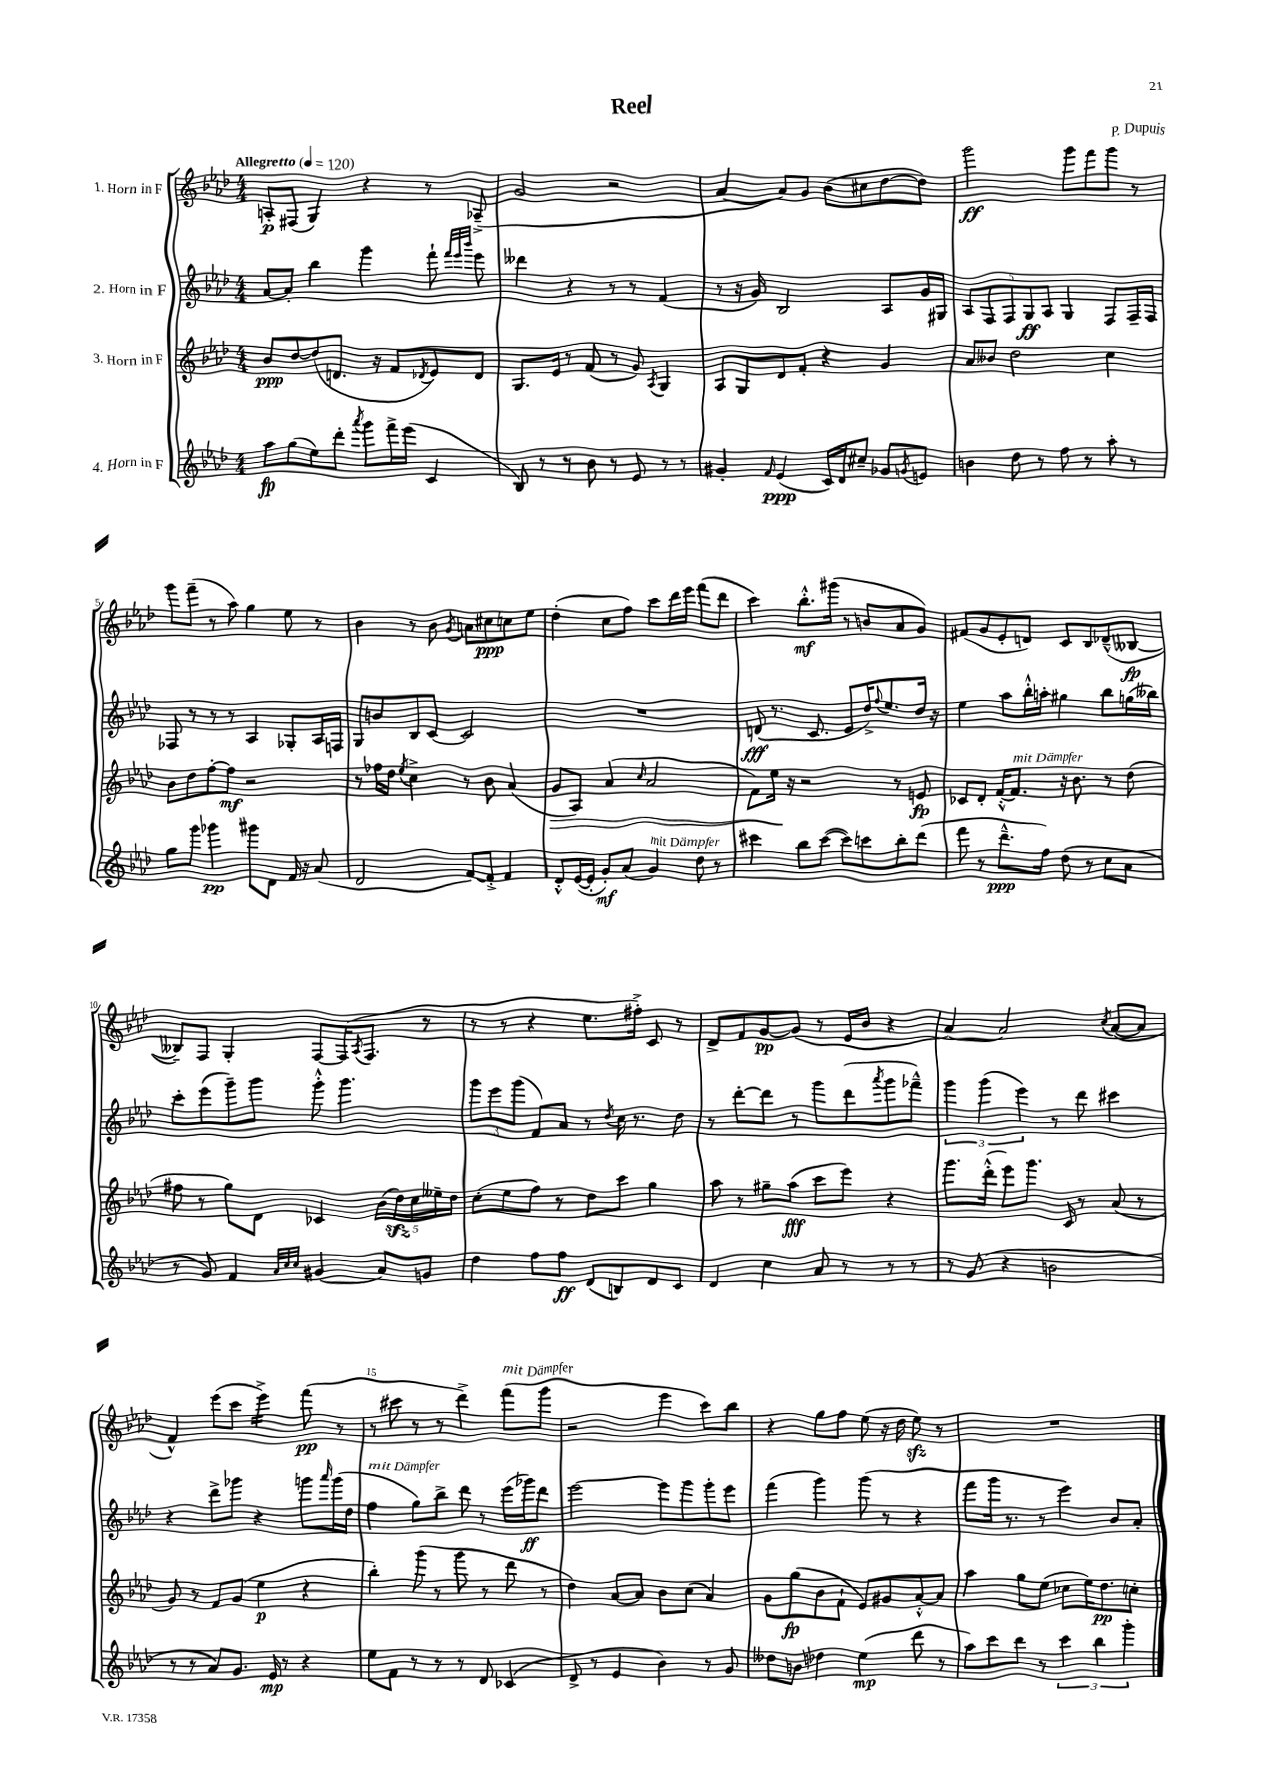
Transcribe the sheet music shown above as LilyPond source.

\header { title = "Reel" composer = "P. Dupuis" }
<<
\new StaffGroup <<
\new Staff = "s0" \with { instrumentName = "1. Horn in F" } {
    \clef treble \key aes \major \numericTimeSignature \time 4/4 \tempo "Allegretto" 4 = 120
    a8-.\p fis8( g4) r4 r8 aes8--->( |
    g'2 r2 |
    aes'4~ aes'8) g'8 bes'8( cis''8 des''8~ des''8) |
    g'''2\ff g'''8 f'''8 g'''8 r8 |
    g'''8 f'''8--( r8 aes''8) g''4 ees''8 r8 |
    bes'4 r8 bes'8 \acciaccatura { g'8 } a'8 cis''8\ppp c''8 ees''8 |
    des''4-.( c''8 f''8) c'''8 des'''16 ees'''16 f'''8( des'''8 |
    c'''4) bes''8.-.-^\mf gis'''16( r8 b'8 aes'8 g'8) |
    fis'8( g'8 ees'8-. d'8) c'8 bes8 des'8---^( beses8~\fp |
    beses8--) f8 g4-. f8~ f16( \acciaccatura { aes8 } f8. r8 |
    r8 r8 r4 ees''8. fis''16-.->) c'8 r8 |
    des'8-> f'8 g'8~\pp g'8( r8 ees'16 bes'16 r4 |
    aes'4~) aes'2 \acciaccatura { c''8 } aes'8~( aes'8 |
    f'4-^) ees'''8( c'''8 ees'''4:16->) f'''8\pp( r8 |
    r8 cis'''8 r8 r8 des'''4->) f'''8^\markup { \italic "mit Dämpfer" }( g'''8 |
    r2 ees'''4 c'''8) bes''8 |
    r4 g''8 f''8 ees''8( r16 des''16 ees''8\sfz) r8 |
    R1 \bar "|." |
}
\new Staff = "s1" \with { instrumentName = "2. Horn in F" } {
    \clef treble \key aes \major \numericTimeSignature \time 4/4
    aes'8~ aes'8-. bes''4 g'''4 f'''8-! \grace { f'''32 ees'''32 bes'''32 } ees'''8 |
    deses'''4 r4 r8 r8 f'4( |
    r8 r16 g'16) bes2 aes8 g'16 gis16 |
    \tuplet 5/4 { aes8 f8 f8 g8\ff aes8 } g4 f8 f16-- f16 |
    fes8 r8 r8 r8 aes4 ges8-. aes16 f16 |
    g8 b'8 bes8 c'8~ c'2 |
    R1 |
    d'8\fff( r8. c'8. ees'8 des''16->) \appoggiatura { f''8 } ees''8. des''16 r16 |
    ees''4 aes''8 bes''16-.-^ a''16-. gis''4 bes''8 g''16( beses''16) |
    c'''8-. ees'''8( g'''8--) g'''8 g'''8-.-^ g'''4. |
    \tuplet 3/2 { g'''8 ees'''8 g'''8( } f'8) aes'8 r8 \acciaccatura { des''8 } c''16 r8. des''8 |
    r8 des'''8~-. des'''8 r8 g'''8 des'''8( \acciaccatura { aes'''8 } g'''8 fes'''8---^) |
    \tuplet 3/2 { g'''4 g'''4( ees'''4) } r8 des'''8 cis'''4 |
    r4 des'''8-> ges'''8 r4 g'''8 \grace { aes'''16 } g'''16( des''16 |
    f''4^\markup { \italic "mit Dämpfer" } g''8) bes''8-> des'''8 r8 ees'''16( ges'''16\ff) des'''8 |
    ees'''2~ ees'''8 g'''8 g'''8-. ees'''8 |
    f'''4( g'''4) g'''8( r8 r4 |
    f'''8 g'''16 r8. r8 ees'''4) bes'8 aes'8-. \bar "|." |
}
\new Staff = "s2" \with { instrumentName = "3. Horn in F" } {
    \clef treble \key aes \major \numericTimeSignature \time 4/4
    bes'8\ppp des''8~ des''8( d'8. r16 f'8 \acciaccatura { des'8 } ees'8) des'8 |
    g8. ees'16 r8 f'8( r8 g'8) \acciaccatura { aes8 } g4 |
    aes8 g8 des'8 f'8-. r4 g'4 |
    aes'8 beses'8 des''2 c''4 |
    bes'8 des''8 f''8~-. f''8\mf r2 |
    r8 fes''16 des''16 \acciaccatura { ees''8 } c''4-> r8 bes'8 aes'4( |
    g'8\> aes8) aes'4( \grace { c''16 } aes'2 |
    f'8) ees''16\! r16 r2 r8 e'8\fp |
    ces'8 des'8-. f'16~-.-^ f'8.^\markup { \italic "mit Dämpfer" } r16 bes'8. r8 des''8( |
    fis''8 r8 g''8) des'8 ces'4 \tuplet 5/4 { bes'16( des''16\sfz) c''16 eeses''16-- des''16 } |
    c''8-.( ees''8 f''8) r8 des''8 c'''8 g''4 |
    aes''8 r8 gis''8-- aes''8\fff( c'''8 ees'''8) r4 |
    g'''8. des'''16-.-^( ees'''8) g'''8. c'16 r8 aes'8( r8 |
    g'8) r8 f'8 g'8( ees''4\p r4 |
    bes''4-.) g'''8( r8 g'''8 r8 des'''8 r8 |
    des''4) aes'8~ aes'8 bes'8 c''8( aes'4) |
    g'8 g''8\fp( bes'8 f'8-! ees'8) gis'8 aes'8~-.-^ aes'8 |
    aes''4 g''8 ees''8( ces''8 ees''16) des''8.\pp c''8-. \bar "|." |
}
\new Staff = "s3" \with { instrumentName = "4. Horn in F" } {
    \clef treble \key aes \major \numericTimeSignature \time 4/4
    aes''8\fp g''8( ees''8) des'''8-. \acciaccatura { aes'''8 } g'''8 f'''16-> ees'''16( c'4 |
    bes8) r8 r8 bes'8 r8 ees'8 r8 r8 |
    gis'4-. \grace { f'16 } ees'4\ppp( c'16) des'16 cis''8-- ges'8 \acciaccatura { g'8 } e'8 |
    b'4 des''8 r8 f''8 r8 aes''8-. r8 |
    g''8 g'''8 ges'''4\pp gis'''8 des'8 f'16 r16 aes'8( |
    des'2 f'8~) f'8-.-> f'4 |
    des'8-.-^ ees'16~( ees'16-. g'8-.\mf) aes'8( g'4^\markup { \italic "mit Dämpfer" }) des''8 r8 |
    cis'''4 bes''8 cis'''8~( cis'''8) c'''8 bes''8-. des'''8( |
    f'''8 r8 des'''8.---^\ppp f''16) des''8( r8 c''8 aes'8 |
    r8 g'8) f'4 \grace { aes'32 c''32 c''32 } gis'4( aes'8) g'8 |
    des''4 f''8 f''8\ff des'8( b8) des'8 c'8 |
    des'4 c''4 aes'8 r8 r8 r8 |
    r8 g'8( r4 b'2 |
    r8 r8 aes'8) g'8. ees'16\mp r8 r4 |
    ees''8 f'8 r8 r8 r8 des'8 ces'4( |
    des'8-> r8 ees'4 bes'4) r8 g'8 |
    deses''8 b'8 des''4 ees''4\mp( des'''8 r8 |
    aes''8) c'''8 des'''8 r8 \tuplet 3/2 { c'''4 bes''4 g'''4-. } \bar "|." |
}
>>
>>
\layout { \context { \Score \override BarNumber.break-visibility = ##(#f #t #t) barNumberVisibility = #(every-nth-bar-number-visible 5) } }
